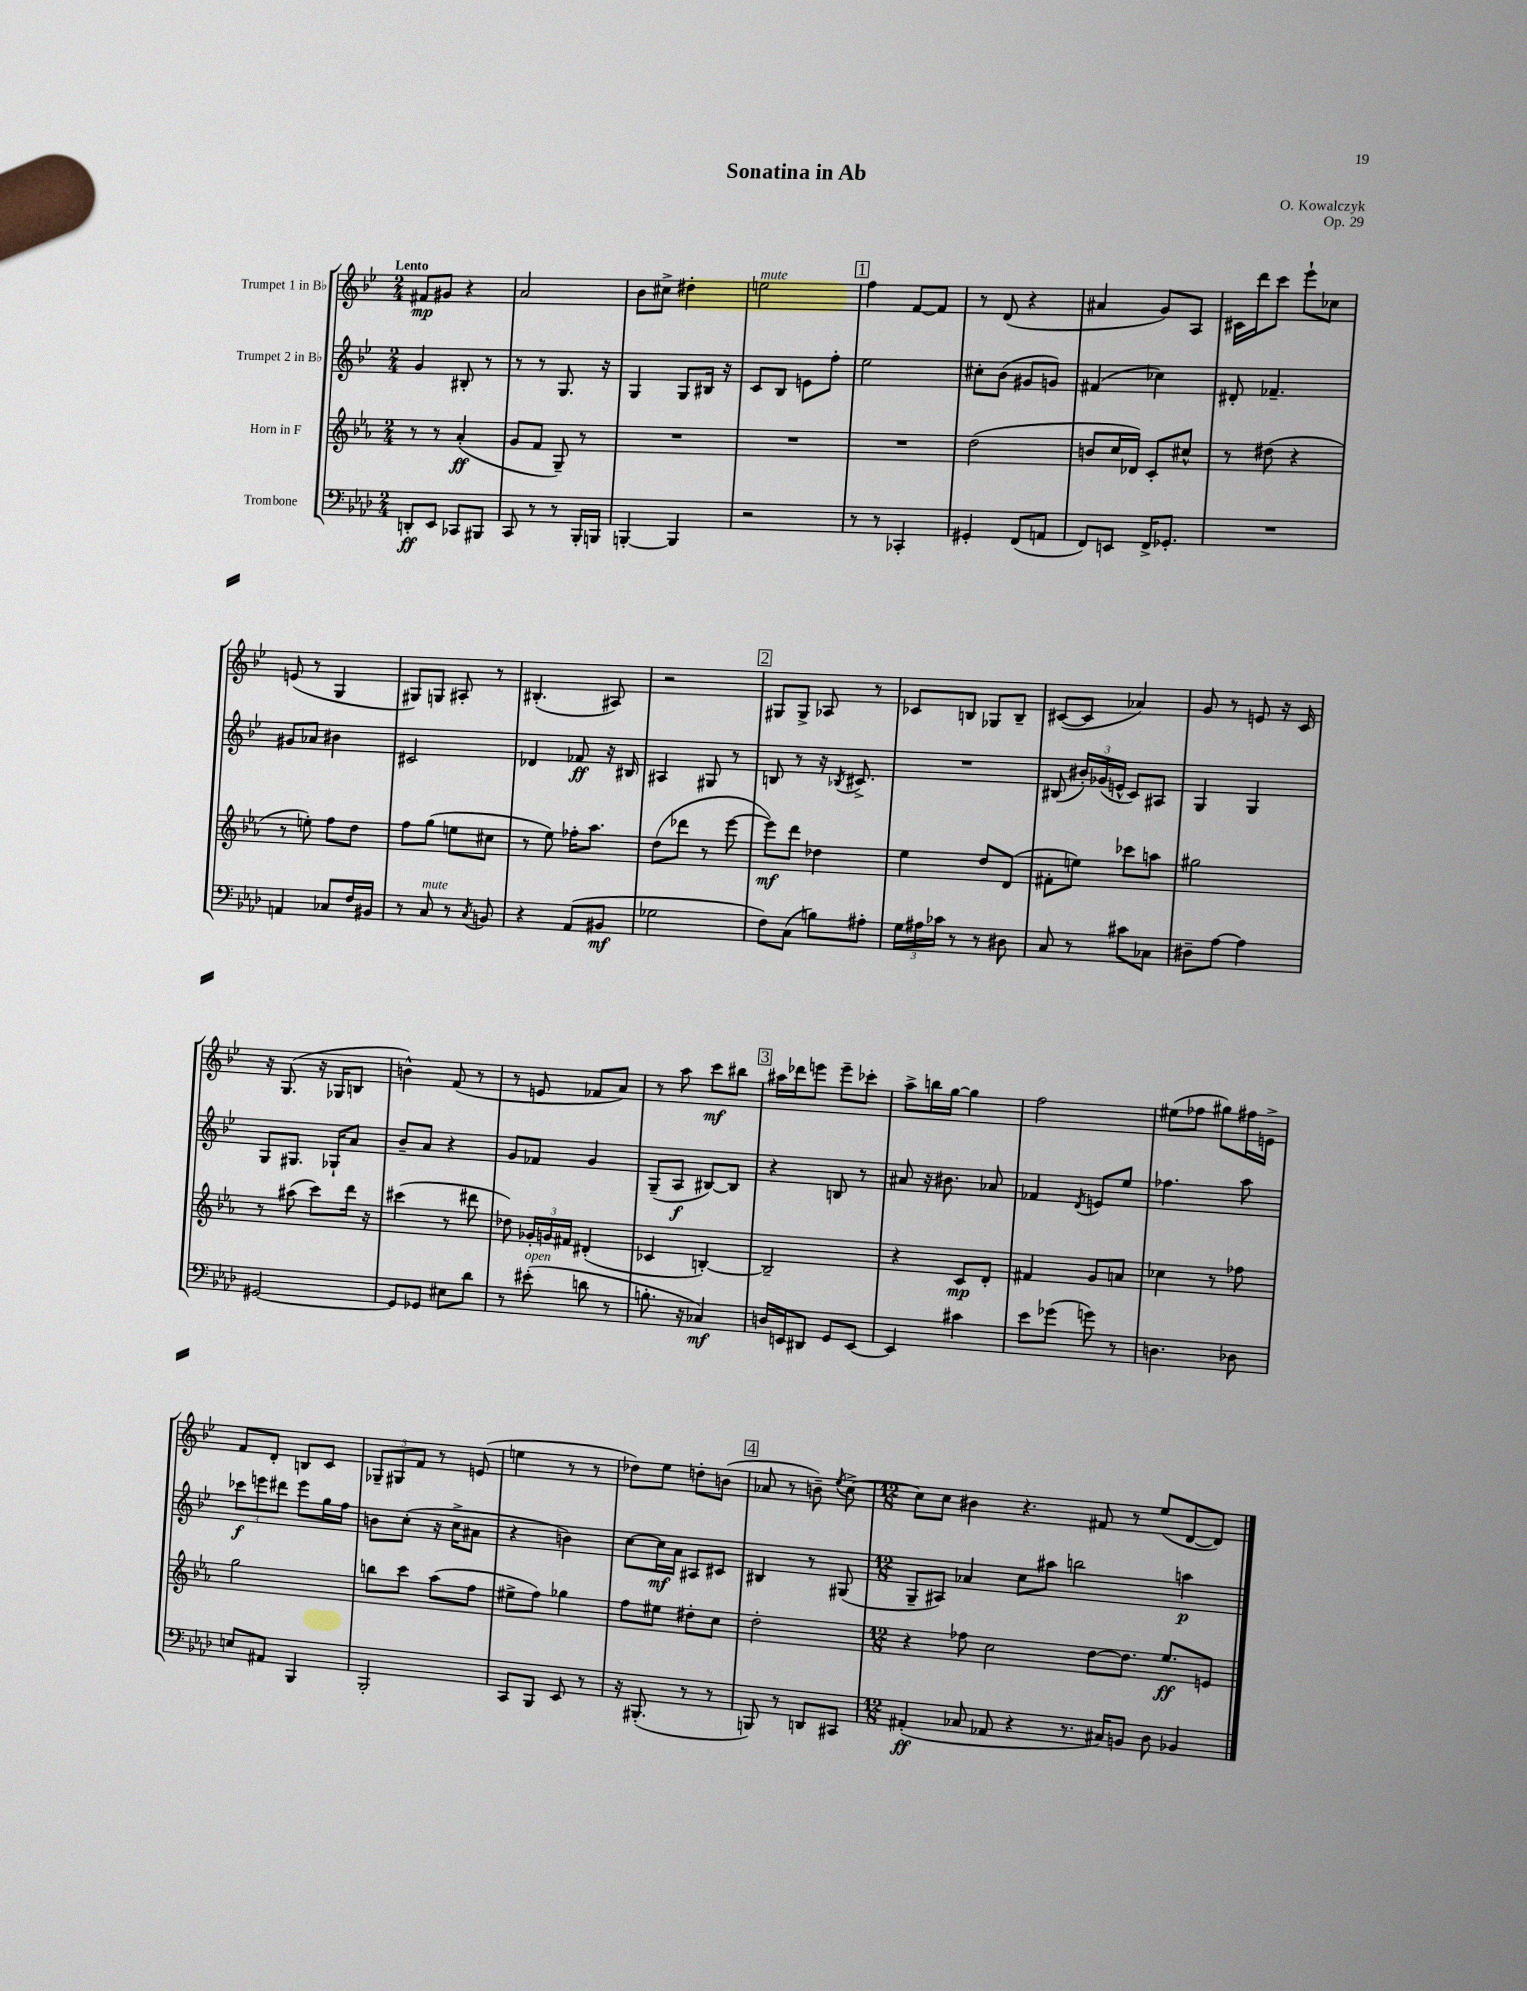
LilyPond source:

\header { title = "Sonatina in Ab" composer = "O. Kowalczyk" opus = "Op. 29" }
<<
\new StaffGroup <<
\new Staff = "s0" \with { instrumentName = "Trumpet 1 in Bb" } {
    \clef treble \key bes \major \numericTimeSignature \time 2/4 \tempo "Lento"
    \autoBeamOff fis'8[\mp gis'8] r4 |
    a'2 |
    bes'8[ cis''8]-> dis''4-. |
    e''2^\markup { \italic "mute" } |
    \mark \markup { \box "1" } f''4 f'8[~ f'8] |
    r8 d'8( r4 |
    ais'4 g'8[) a8] |
    cis'16[ d'''16 c'''8] ees'''8[-! ces''8] |
    e'8( r8 g4 |
    gis8[) g8] ais8-. r8 |
    bis4.-.( ais8) |
    r2 |
    \mark \markup { \box "2" } gis8[ gis8]-> aes8 r8 |
    ces'8[ b8] ges8[ b8]-- |
    cis'8[~( cis'8] aes'4) |
    g'8 r8 e'8 r16 c'16 |
    r16 g8.( r16 ges16[ b8] |
    b'4-^) f'8( r8 |
    r8 e'8 fes'8[ a'8]) |
    r8 a''8 c'''8[\mf bis''8] |
    \mark \markup { \box "3" } ais''16[ des'''16 e'''8] e'''8[-- ces'''8]-. |
    a''8[-> b''16 g''16]~ g''4 |
    f''2 |
    eis''8[( fes''8] gis''8[) fis''16 e'16]-> |
    f'8[ d'8]-. b8[ c'8] |
    \tuplet 3/2 { ges8[-- gis8 f'8] } r8 e'8( |
    e''4 r8 r8 |
    des''8[) ees''8] d''8[-. b'8]( |
    \mark \markup { \box "4" } aes'8 r8 b'8--) \acciaccatura { ees''8 } c''8~-> |
    \numericTimeSignature \time 12/8 c''8[ c''8] bis'4 r4. fis'8 r8 ees''8[( d'8~ d'8]) \bar "|." |
}
\new Staff = "s1" \with { instrumentName = "Trumpet 2 in Bb" } {
    \clef treble \key bes \major \numericTimeSignature \time 2/4
    \autoBeamOff g'4 bis8-. r8 |
    r8 r8 g8. r16 |
    g4 g8[ bis16] r16 |
    c'8[ bes8] e'8[ f''8]-. |
    \mark \markup { \box "1" } ees''2 |
    cis''8[-. bes'8]( gis'8[ g'8]) |
    fis'4( ces''4) |
    dis'8-. fes'4.-- |
    gis'8[ aes'8] bis'4 |
    cis'2 |
    des'4 fes'8\ff r16 bis16 |
    ais4 gis8 r8 |
    \mark \markup { \box "2" } b8 r8 r16 \acciaccatura { bes8 } cis'8.-> |
    R2 |
    bis8( \tuplet 3/2 { bis'16[-.) ges'16( e'16]-^ } c'8[) ais8] |
    g4 g4 |
    g8[ gis8.] ges16[-! a'8] |
    bes'8[-- a'8] r4 |
    g'8[ fes'8] g'4 |
    g8[--( a8]\f bis8[~) bis8] |
    \mark \markup { \box "3" } r4 b8 r8 |
    ais'8 r16 bis'8. aes'8 |
    fes'4 \acciaccatura { d'8 } e'8[ ees''8] |
    fes''4. a''8 |
    \tuplet 3/2 { ces'''8[\f e'''8 dis'''8] } e'''8[ g''16 f''16] |
    b'8[ c''8]-.( r16 c''16[-> ais'8] |
    r4 b'4) |
    c''8[~ c''16\mf a'16] ais8[ cis'8] |
    \mark \markup { \box "4" } bis4 r8 gis8( |
    \numericTimeSignature \time 12/8 g8[-- ais8]) aes'4 c''8[ ais''8] b''2 a''4\p \bar "|." |
}
\new Staff = "s2" \with { instrumentName = "Horn in F" } {
    \clef treble \key ees \major \numericTimeSignature \time 2/4
    \autoBeamOff r8 r8 aes'4-.\ff( |
    g'8[ f'8] g8--) r8 |
    R2 |
    R2 |
    \mark \markup { \box "1" } R2 |
    d''2( |
    b'8[ c''16 des'16]) c'8[-. cis''8]-^ |
    r8 dis''8( r4 |
    r8 e''8-.) f''8[ d''8] |
    f''8[ g''8]( e''8[ cis''8] |
    r8 ees''8) fes''16[-. aes''8.] |
    d''8[( des'''8] r8 ees'''8~ |
    \mark \markup { \box "2" } ees'''8[\mf) d'''8] des''4 |
    ees''4 d''8[ d'8]( |
    fis'8[-. e''8]) ces'''8[ a''8] |
    gis''2 |
    r8 ais''8( c'''8[) d'''16] r16 |
    cis'''4( r8 dis'''8 |
    des''8) \tuplet 3/2 { ges'16[-. g'16 fis'16] } dis'4-.( |
    ces'4 b4~-.) |
    \mark \markup { \box "3" } b2-- |
    r4 c'8[\mp d'8]-. |
    fis'4 g'8[ a'8] |
    ces''4 r8 fes''8 |
    g''2 |
    b''8[ c'''8] aes''8[( f''8] |
    eis''8[-> f''8]) ges''4 |
    f''8[ eis''8] dis''8[-. c''8] |
    \mark \markup { \box "4" } d''2-. |
    \numericTimeSignature \time 12/8 r4 fes''8 c''2 d''8[~ d''8.] ees''8.[\ff e'8] \bar "|." |
}
\new Staff = "s3" \with { instrumentName = "Trombone" } {
    \clef bass \key aes \major \numericTimeSignature \time 2/4
    \autoBeamOff d,8[-.\ff ees,8] ces,8[ bis,,8] |
    c,8 r8 r8 bes,,16[-. b,,16] |
    b,,4~-. b,,4 |
    r2 |
    \mark \markup { \box "1" } r8 r8 ces,4-. |
    gis,4-. f,8[( a,8] |
    f,8[) e,8] f,16[-> ges,8.]-. |
    R2 |
    a,4 ces8[ f16 bis,16] |
    r8 c8^\markup { \italic "mute" } r8 \acciaccatura { c8 } b,8 |
    r4 aes,8[( bis,8]\mf |
    ges2 |
    \mark \markup { \box "2" } f8[) c8]( b8[) ais8]-. |
    \tuplet 3/2 { g16[ ais16 ces'16] } r8 r8 dis8 |
    c8 r8 cis'8[ ces8] |
    dis8[-- aes8]~ aes4 |
    gis,2~ |
    gis,8[ ges,8] eis8[ des'8] |
    r8 eis'8-.^\markup { \italic "open" }( d'8 r8 |
    b8.-. r16 ces4\mf) |
    \mark \markup { \box "3" } d16[ e,16 dis,8] g,8[ e,8]~ |
    e,4 cis'4 |
    ees'8[ ges'8]( g'8) r8 |
    d4. des8 |
    e8[ ais,8] bes,,4 |
    bes,,2-. |
    c,8[ bes,,8] ees,8 r8 |
    r16 bis,,8.-.( r8 r8 |
    \mark \markup { \box "4" } b,,8) r8 d,8[ cis,8] |
    \numericTimeSignature \time 12/8 ais,4-.\ff( ces8 aes,8 r4 r8. cis16[) b,8] des8 bes,4 \bar "|." |
}
>>
>>
\layout { \context { \Score \remove "Bar_number_engraver" } }
